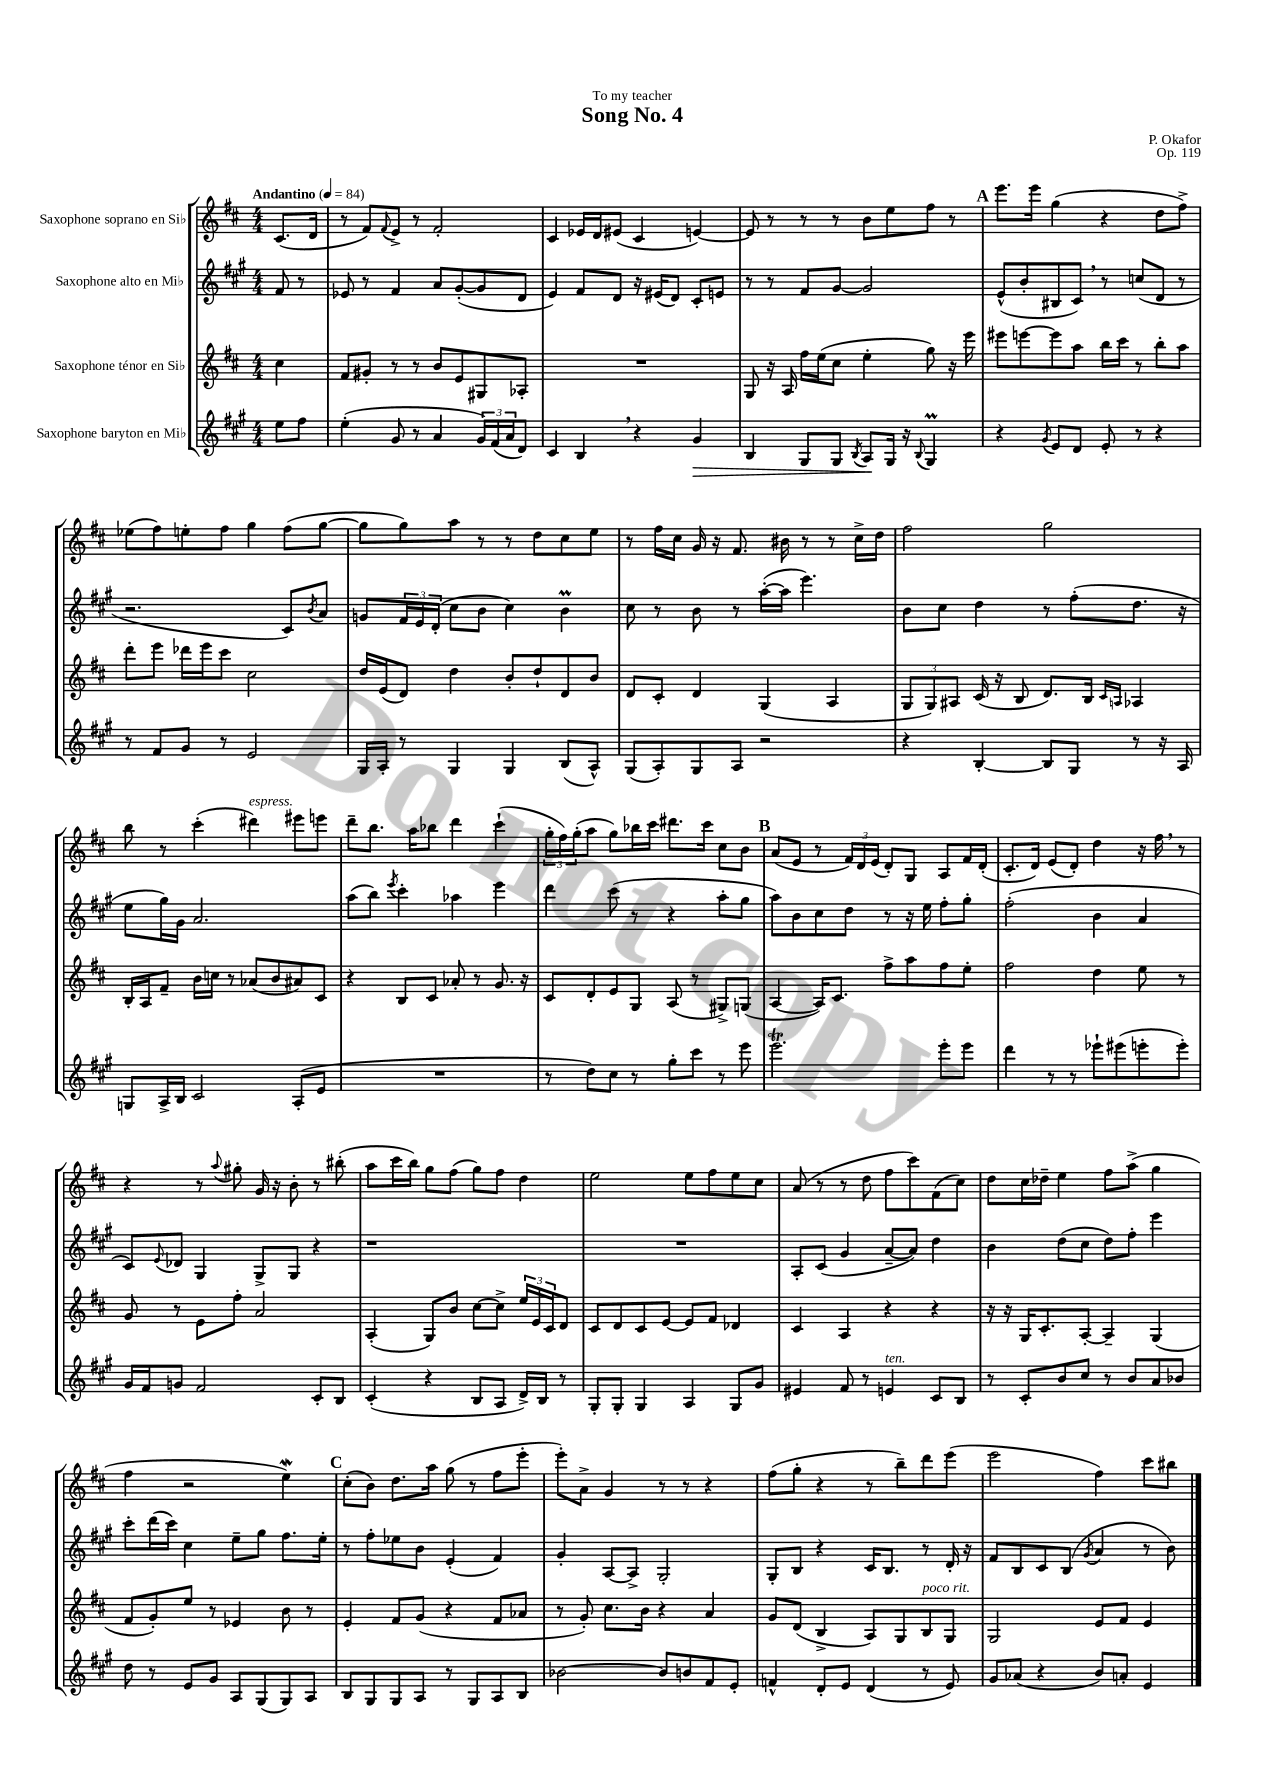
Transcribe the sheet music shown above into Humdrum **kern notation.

**kern	**kern	**kern	**kern
*staff4	*staff3	*staff2	*staff1
*clefG2	*clefG2	*clefG2	*clefG2
*k[f#c#g#]	*k[f#c#]	*k[f#c#g#]	*k[f#c#]
*M4/4	*M4/4	*M4/4	*M4/4
*MM84	*MM84	*MM84	*MM84
8ee	4cc#	8f#	(8.c#
8ff#	.	8r	.
.	.	.	16d
=	=	=	=
(4ee'	8f#	8e-	8r
.	8g#'	8r	8f#)
.	.	.	8qqf#
8g#	8r	4f#	8e^
8r	8r	.	8r
4a	8b	8a	2f#'
.	8e	([8g#'	.
24g#)	8G#	8g#]	.
(24f#	.	.	.
24a	.	.	.
8d)	8A-'	8d	.
=	=	=	=
4c#	1r	4e)	4c#
4B	.	8f#	16e-
.	.	.	16d
.	.	8d	(8e#
4r	.	16r	4c#
.	.	(16e#	.
.	.	8d)	.
4g#	.	8c#'	[4e)
.	.	8e	.
=	=	=	=
4B	8G	8r	8e]
.	16r	8r	8r
.	16A	.	.
8G#	16ff#	8f#	8r
.	(16ee	.	.
8G#	8cc#	[8g#	8r
8qB	.	.	.
8A	4ee'	2g#]	8b
16G#	.	.	8ee
16r	.	.	.
8qqB	.	.	.
4G#	8gg)	.	8ff#
.	16r	.	8r
.	16eee	.	.
=	=	=	=
4r	8eee#	(8e^^	8.eee
.	[8eee	8b'	.
.	.	.	16eee
8qg#	.	.	.
8e	8eee]	8B#	(4gg
8d	8aa	8c#)	.
8e'	16bb	8r	4r
.	16ccc#	.	.
8r	8r	(8cc	.
4r	8bb'	8d	8dd
.	8aa	8r	8ff#^)
=	=	=	=
8r	8ddd'	2.r	(8ee-
8f#	8eee	.	8ff#)
8g#	16ddd-	.	8ee'
.	16eee	.	.
8r	8ccc#	.	8ff#
2e	2cc#	.	4gg
.	.	8c#)	(8ff#
.	.	8qb	.
.	.	8a	[8gg
=	=	=	=
16G#	16dd	8g	8gg]
16A'	(16e	.	.
8r	8d)	24f#	8gg)
.	.	24e	.
.	.	(24d'	.
4G#	4dd	8cc#	8aa
.	.	8b	8r
4G#	8b'	4cc#)	8r
.	8dd`	.	8dd
(8B	8d	4b	8cc#
8A^^)	8b	.	8ee
=	=	=	=
(8G#	8d	8cc#	8r
8A')	8c#'	8r	16ff#
.	.	.	16cc#
8G#	4d	8b	16g
.	.	.	16r
8A	.	8r	8.f#
2r	(4G	([16aa'	.
.	.	16aa]	16b#
.	.	4.eee)	8r
.	4A	.	8r
.	.	.	16cc#^
.	.	.	16dd
=	=	=	=
4r	12G	8b	2ff#
.	12G)	.	.
.	.	8cc#	.
.	12A#	.	.
[4B'	(16c#	4dd	.
.	16r	.	.
.	8B	.	.
8B]	8.d)	8r	2gg
8G#	.	(8ff#'	.
.	16B	.	.
.	16qqc#	.	.
.	16qqA	.	.
8r	4A-	8.dd	.
16r	.	.	.
16A	.	16r	.
=	=	=	=
8G	16B'	8ee	8bb
.	16A	.	.
16A^	8f#~	16gg#)	8r
16B	.	16g#	.
2c#	16b	2.a	(4ccc#'
.	16cc	.	.
.	8r	.	.
.	(8a-	.	4ddd#)
.	8b	.	.
(8A'	8a#)	.	8eee#
8e	8c#	.	8eee
=	=	=	=
1r	4r	(8aa	8ddd~
.	.	8bb)	8.bb
.	.	8qeee	.
.	8B	4ccc#'	.
.	.	.	16aa
.	8c#	.	8bb-
.	8a-'	4aa-	4ddd
.	8r	.	.
.	8.g	4eee	(4ccc#`
.	16r	.	.
=	=	=	=
8r	8c#	4ddd	24gg'
.	.	.	24ff#)
.	.	.	(24gg'
8dd)	8d'	.	8aa
8cc#	8e	(8ccc#	8gg)
8r	8G	8r	16bb-
.	.	.	16ccc#
8gg#'	(8A	4r	8.ddd#
8ccc#	8r	.	.
.	.	.	16ccc#
8r	8G#^)	8aa'	8cc#
8eee	(8G	8gg#	8b
=	=	=	=
2.eee	[4A	8aa)	(8a
.	.	8b	8e
.	16A])	8cc#	8r
.	8.c#	.	.
.	.	8dd	24f#)
.	.	.	24d
.	.	.	(24e
.	8ff#^	8r	8d')
.	8aa	16r	8G
.	.	16ee	.
8eee'	8ff#	8ff#'	8A
8eee	8ee'	8gg#'	16f#
.	.	.	(16d'
=	=	=	=
4ddd	2ff#	(2ff#'	8.c#'
.	.	.	16d)
8r	.	.	(8e
8r	.	.	8d')
8eee-`	4dd	4b	4dd
(8eee#	.	.	.
8eee'	8ee	4a	16r
.	.	.	16ff#
8eee')	8r	.	8r
=	=	=	=
16g#	8g	8c#)	4r
16f#	.	.	.
.	.	8qqe	.
8g	8r	8d-	.
2f#	8e	4G#	8r
.	.	.	8qqaa
.	8ff#'	.	8gg#'
.	2a	8G#^	16g
.	.	.	16r
.	.	8G#	8b'
8c#'	.	4r	8r
8B	.	.	(8bb#'
=	=	=	=
(4c#'	(4A'	1r	8aa
.	.	.	16ccc#
.	.	.	16bb)
4r	8G)	.	8gg
.	8b	.	(8ff#
8B	[8cc#	.	8gg)
8A	8cc#^]	.	8ff#
16d^)	24ee	.	4dd
.	24e	.	.
16B	.	.	.
.	24c#	.	.
8r	8d	.	.
=	=	=	=
8G#'	8c#	1r	2ee
8G#'	8d	.	.
4G#	8c#	.	.
.	[8e	.	.
4A	8e]	.	8ee
.	8f#	.	8ff#
8G#	4d-	.	8ee
8g#	.	.	8cc#
=	=	=	=
4e#	4c#	8A'	(8a
.	.	(8c#	8r
8f#	4A	4g#	8r
8r	.	.	8dd
4e	4r	[8a~	8ff#
.	.	8a])	8ccc#)
8c#	4r	4dd	(8f#
8B	.	.	8cc#)
=	=	=	=
8r	16r	4b	8dd
.	16r	.	.
8c#'	16G	.	16cc#
.	8.c#'	.	16dd-~
8b	.	(8dd	4ee
8cc#	[8A'	8cc#	.
8r	4A~]	8dd)	8ff#
8b	.	8ff#'	(8aa^
8a	(4G	4eee	4gg
8b-	.	.	.
=	=	=	=
8dd	8f#	8ccc#'	4ff#
8r	8g')	(16ddd	.
.	.	16ccc#)	.
8e	8ee	4cc#	2r
8g#	8r	.	.
8A	4e-	8ee~	.
(8G#	.	8gg#	.
8G#)	8b	8.ff#	4ee)
8A	8r	.	.
.	.	16ee'	.
=	=	=	=
8B	4e'	8r	(8cc#'
8G#	.	8ff#'	8b)
8G#	8f#	8ee-	8.dd
8A	(8g	8b	.
.	.	.	16aa
8r	4r	(4e'	(8gg
8G#	.	.	8r
8A	8f#	4f#)	8ff#
8B	8a-	.	8eee'
=	=	=	=
[2b-	8r	4g#'	8eee')
.	8g')	.	8a^
.	8.cc#	[8A	4g
.	.	8A^]	.
.	16b	.	.
8b-]	4r	2G#'	8r
8b	.	.	8r
8f#	4a	.	4r
8e'	.	.	.
=	=	=	=
4f^^	8g	8G#'	(8ff#
.	(8d	8B	8gg'
8d'	4B^	4r	4r
8e	.	.	.
(4d	8A)	16c#	8r
.	.	8.B	.
.	8G	.	8bb~)
8r	8B	8r	8ddd
8e)	8G	16d'	(8eee
.	.	16r	.
=	=	=	=
8g#	2G	8f#	2eee
(8a-	.	8B	.
4r	.	8c#	.
.	.	(8B	.
.	.	8qg#	.
8b)	8e	4a	4ff#)
8a'	8f#	.	.
4e	4e	8r	8ccc#
.	.	8b)	8bb#
==	==	==	==
*-	*-	*-	*-
